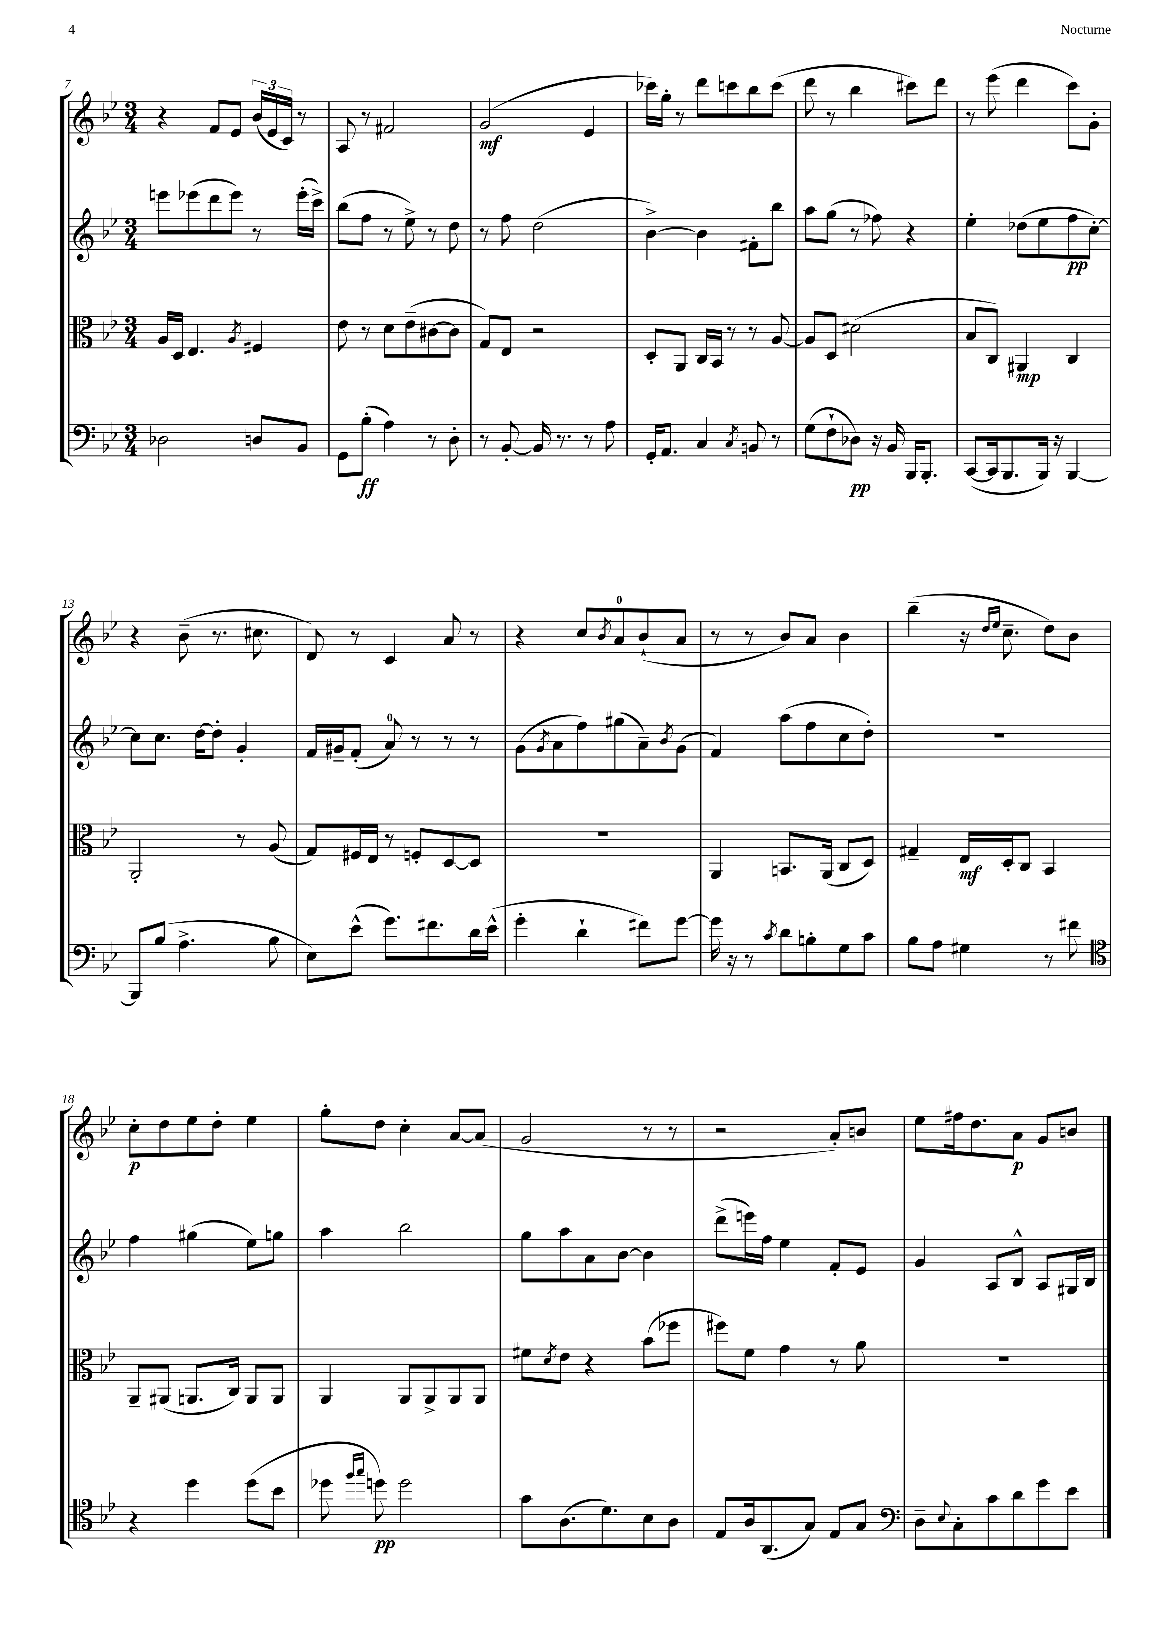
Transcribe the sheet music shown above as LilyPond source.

<<
\new StaffGroup <<
\new Staff = "s0" {
    \clef treble \key bes \major \numericTimeSignature \time 3/4
    r4 f'8 ees'8 \tuplet 3/2 { bes'16( ees'16 c'16) } r8 |
    a8 r8 fis'2 |
    g'2\mf( ees'4 |
    ces'''16) g''16-. r8 d'''8 c'''8 bes''8 c'''8( |
    d'''8 r8 bes''4 cis'''8) d'''8 |
    r8 ees'''8( d'''4 c'''8) g'8-. |
    r4 bes'8--( r8. cis''8. |
    d'8) r8 c'4 a'8 r8 |
    r4 c''8 \acciaccatura { bes'8 } a'8-0 bes'8-!( a'8 |
    r8 r8 bes'8) a'8 bes'4 |
    bes''4--( r16 \grace { d''16 ees''16 } c''8.-- d''8) bes'8 |
    c''8-.\p d''8 ees''8 d''8-. ees''4 |
    g''8-. d''8 c''4-. a'8~ a'8( |
    g'2 r8 r8 |
    r2 a'8-.) b'8 |
    ees''8 fis''16 d''8. a'8\p g'8 b'8 \bar "|." |
}
\new Staff = "s1" {
    \clef treble \key bes \major \numericTimeSignature \time 3/4
    e'''8 ees'''8( d'''8 ees'''8) r8 ees'''16-.( c'''16->) |
    bes''8( f''8 r8 ees''8->) r8 d''8 |
    r8 f''8 d''2( |
    bes'4~->) bes'4 fis'8-. bes''8 |
    a''8 g''8( r8 fes''8) r4 |
    ees''4-. des''8( ees''8 f''8\pp c''8~-.) |
    c''8 c''8. d''16~ d''8-. g'4-. |
    f'16 gis'16-- f'8-.( a'8-0) r8 r8 r8 |
    g'8( \acciaccatura { g'8 } a'8 f''8) gis''8( a'8--) \acciaccatura { bes'8 } g'8( |
    f'4) a''8( f''8 c''8 d''8-.) |
    R2. |
    f''4 gis''4( ees''8) g''8 |
    a''4 bes''2 |
    g''8 a''8 a'8 bes'8~ bes'4 |
    d'''8->( e'''16) f''16 ees''4 f'8-. ees'8 |
    g'4 a8 bes8-^ a8 gis16 bes16 \bar "|." |
}
\new Staff = "s2" {
    \clef alto \key bes \major \numericTimeSignature \time 3/4
    a16 d16 ees4. \acciaccatura { a8 } fis4 |
    ees'8 r8 d'8 ees'8--( cis'8~ cis'8 |
    g8) ees8 r2 |
    d8-. a,8 c16 bes,16 r8 r8 a8~ |
    a8 d8 dis'2( |
    bes8 c8) ais,4\mp c4 |
    a,2-. r8 a8( |
    g8) fis16 ees16 r8 f8-. d8~ d8 |
    R2. |
    a,4 b,8. a,16( c8 d8) |
    gis4-- ees16\mf d16-. c8 bes,4 |
    a,8-- ais,8( a,8. c16) a,8 a,8 |
    a,4 a,8 a,8-> a,8 a,8 |
    fis'8 \acciaccatura { d'8 } ees'8 r4 bes'8( fes''8 |
    fis''8) f'8 g'4 r8 a'8 |
    R2. \bar "|." |
}
\new Staff = "s3" {
    \clef bass \key bes \major \numericTimeSignature \time 3/4
    des2 d8 bes,8 |
    g,8 bes8-.\ff( a4) r8 d8-. |
    r8 bes,8~-. bes,16 r8. r8 a8 |
    g,16-. a,8. c4 \acciaccatura { c8 } b,8 r8 |
    g8( f8-! des8\pp) r16 bes,16 bes,,16 bes,,8.-. |
    c,8~( c,16 bes,,8. bes,,16) r16 bes,,4~ |
    bes,,8 bes8( a4.-> bes8 |
    ees8) ees'8-^( g'8.) fis'8. d'16 ees'16-^( |
    g'4-. d'4-! fis'8) g'8~ |
    g'16 r16 r8 \acciaccatura { c'8 } d'8 b8-. g8 c'8 |
    bes8 a8 gis4 r8 fis'8 |
    \clef tenor r4 d''4 d''8( bes'8 |
    des''8 \grace { f''16 g''16 } d''8\pp) d''2 |
    g'8 a8.( d'8.) bes8 a8 |
    ees8 a16 a,8.( g8) ees8 g8 |
    \clef bass d8-- \appoggiatura { ees8 } c8-. c'8 d'8 g'8 ees'8 \bar "|." |
}
>>
>>
\layout { \context { \Score currentBarNumber = #7 } }
